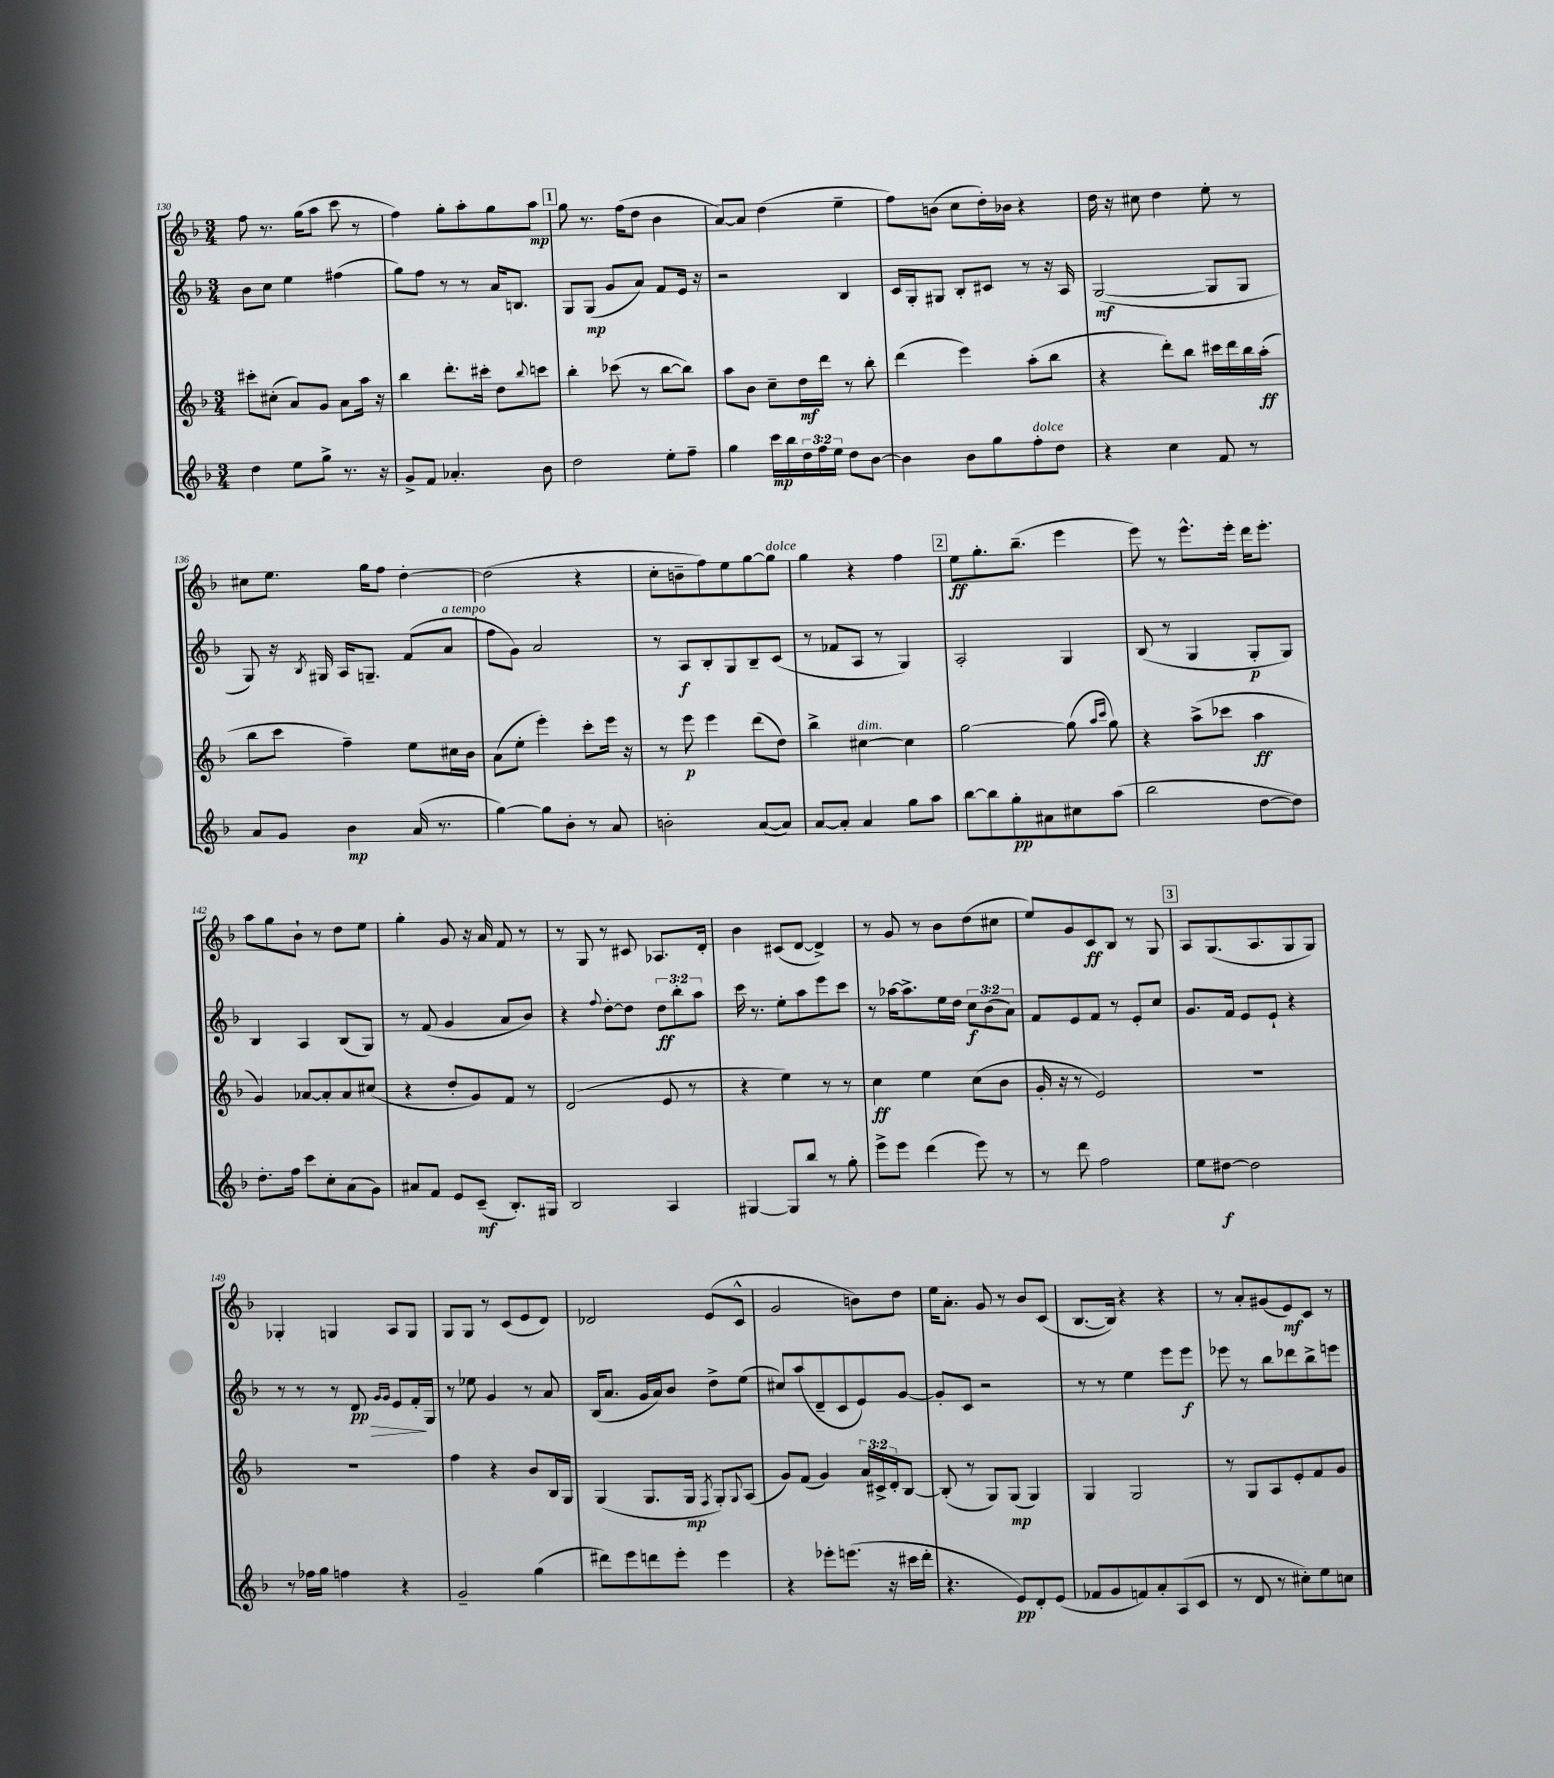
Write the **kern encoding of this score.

**kern	**dynam	**kern	**dynam	**kern	**dynam	**kern	**dynam
*part4	*part4	*part3	*part3	*part2	*part2	*part1	*part1
*staff4	*staff4	*staff3	*staff3	*staff2	*staff2	*staff1	*staff1
*clefG2	*	*clefG2	*	*clefG2	*	*clefG2	*
*k[b-]	*	*k[b-]	*	*k[b-]	*	*k[b-]	*
*M3/4	*	*M3/4	*	*M3/4	*	*M3/4	*
=130	=130	=130	=130	=130	=130	=130	=130
4dd\	.	8ccc#X'\L	.	8b-\L	.	8ff\	.
.	.	(8cc#X'\J	.	8cc\J	.	8.r	.
8ee\L	.	8a/L)	.	4ee\	.	.	.
.	.	.	.	.	.	(16gg\KL	.
8gg^\J	.	8g/J	.	.	.	8aa\J	.
8.r	.	8a\L	.	(4ff#X\	.	8ccc\	.
.	.	16aa\Jk	.	.	.	8r	.
16r	.	16r	.	.	.	.	.
=131	=131	=131	=131	=131	=131	=131	=131
8g^/L	.	4bb-\	.	8gg\L)	.	4ff\)	.
8f/J	.	.	.	8ff\J	.	.	.
4.a-X'/	.	8.ddd'\L	.	8r	.	8gg'\L	.
.	.	.	.	8r	.	8aa'\	.
.	.	16ccc#X'\Jk	.	.	.	.	.
.	.	8dd\L	.	16a/KL	.	8gg\	.
.	.	.	.	8.Bn/J	.	.	.
.	.	8qqbb-/	.	.	.	.	.
8b-\	.	8cccn\J	.	.	.	8aa\J	mp
!!LO:REH:place=s1:t=1
=132	=132	=132	=132	=132	=132	=132	=132
2dd\	.	4bb-'\	.	8G/L	.	8gg\	.
.	.	.	.	(8G/J	mp	8.r	.
.	.	(8ccc-X\	.	8g/L	.	.	.
.	.	.	.	.	.	(16ff\KL	.
.	.	8r	.	8a/J)	.	8dd\J	.
8ee'\L	.	[8bb-\L	.	8f/L	.	4b-\	.
8ff~\J	.	8bb-\J])	.	16e/Jk	.	.	.
.	.	.	.	16r	.	.	.
=133	=133	=133	=133	=133	=133	=133	=133
4gg\	.	8aa\L	.	2r	.	[8a/L)	.
.	.	8b-\J	.	.	.	8a/J]	.
16ccc\LL	mp	8cc~\L	.	.	.	(4dd\	.
16bb-\	.	.	.	.	.	.	.
24dd\	.	16dd\L	mf	.	.	.	.
24ff\	.	.	.	.	.	.	.
.	.	16ddd\JJ	.	.	.	.	.
24ee\JJ	.	.	.	.	.	.	.
8dd\L	.	8r	.	4B-/	.	4ee~\	.
[8b-\J	.	8bb-'\	.	.	.	.	.
=134	=134	=134	=134	=134	=134	=134	=134
4b-\]	.	(4ddd\	.	16c/LL	.	8ff\L)	.
.	.	.	.	16G'/J	.	.	.
.	.	.	.	8G#X/J	.	(8bn\J	.
8b-\L	.	4eee\)	.	8B-'/L	.	8cc\L	.
8gg\	.	.	.	8c#X/J	.	16dd'\L)	.
.	.	.	.	.	.	16b-X\JJ	.
!LO:TX:a:i:t=dolce	!	!	!	!	!	!	!
8ff'\	.	(8aa'\L	.	8r	.	4r	.
8dd\J	.	8bb-\J	.	16r	.	.	.
.	.	.	.	16A/	.	.	.
=135	=135	=135	=135	=135	=135	=135	=135
4r	.	4r	.	([2G/	mf	16dd\	.
.	.	.	.	.	.	16r	.
.	.	.	.	.	.	8cc#X\	.
4cc\	.	8ddd'\L)	.	.	.	4dd\	.
.	.	8bb-\J	.	.	.	.	.
8f/	.	16ccc#X\LL	.	8G/L]	.	8ee'\	.
.	.	16ddd\	.	.	.	.	.
8r	.	16bb-\	.	8G/J	.	8r	.
.	.	(16aa'\JJ	ff	.	.	.	.
!!LO:LB:g=z
=136	=136	=136	=136	=136	=136	=136	=136
8a/L	.	8bb-\L	.	8G/)	.	8cc#X\L	.
8g/J	.	8ccc\J	.	16r	.	8.ee\J	.
.	.	.	.	8qB-/	.	.	.
.	.	.	.	16G#X/	.	.	.
4b-\	mp	4ff~\)	.	16A/KL	.	.	.
.	.	.	.	8.Gn~/J	.	16gg\KL	.
.	.	.	.	.	.	8ff\J	.
(16a/	.	8ee\L	.	(8f/L	.	[4dd'\	.
8.r	.	.	.	.	.	.	.
!	!	!	!	!LO:TX:a:i:t=a tempo	!	!	!
.	.	16cc#X\L	.	8a/J	.	.	.
.	.	16b-\JJ	.	.	.	.	.
=137	=137	=137	=137	=137	=137	=137	=137
[4gg\)	.	(8a\L	.	8ff\L	.	(2dd\]	.
.	.	8ee'\J	.	8g\J)	.	.	.
8gg\L]	.	4eee'\)	.	2a/	.	.	.
8b-'\J	.	.	.	.	.	.	.
8r	.	8ccc'\L	.	.	.	4r	.
8a/	.	16eee\Jk	.	.	.	.	.
.	.	16r	.	.	.	.	.
=138	=138	=138	=138	=138	=138	=138	=138
2bn'\	.	8r	.	8r	.	8cc'\L	.
.	.	8eee\	p	8A/L	f	8bn~\	.
.	.	4eee\	.	8B-'/	.	8ff\)	.
.	.	.	.	8G/	.	8ee\	.
([8a/L	.	(8ddd\L	.	8B-~/	.	[8gg\	.
!	!	!	!	!	!	!LO:TX:a:i:t=dolce	!
8a/J])	.	8dd\J)	.	(8c/J	.	8gg\J]	.
=139	=139	=139	=139	=139	=139	=139	=139
[8a/L	.	4bb-^\	.	8r	.	4gg\	.
8a'/J]	.	.	.	8f-X/L	.	.	.
!	!	!LO:TX:a:i:t=dim.	!	!	!	!	!
4a/	.	[4cc#X\	.	8A/J	.	4r	.
.	.	.	.	8r	.	.	.
8gg\L	.	4cc#\]	.	4G/)	.	4ff\	.
8aa\J	.	.	.	.	.	.	.
!!LO:REH:place=s1:t=2
=140	=140	=140	=140	=140	=140	=140	=140
[8bb-\L	.	[2gg\	.	2A'/	.	8ee\L	ff
8bb-\]	.	.	.	.	.	8.gg'\	.
8gg'\	pp	.	.	.	.	.	.
.	.	.	.	.	.	(8.bb-~\J	.
8a#X\	.	.	.	.	.	.	.
8cc#X\	.	(8gg\]	.	4G/	.	4eee\	.
.	.	16qqaa/LL	.	.	.	.	.
.	.	16qqccc/JJ	.	.	.	.	.
(8aa\J	.	8gg\)	.	.	.	.	.
=141	=141	=141	=141	=141	=141	=141	=141
2bb-\	.	4r	.	(8B-/	.	8eee\)	.
.	.	.	.	8r	.	8r	.
.	.	(8aa^\L	.	4G/	.	8.eee^^\L	.
.	.	8ccc-X\J	.	.	.	.	.
.	.	.	.	.	.	16eee'\Jk	.
[8dd\L	.	4aa\	ff	8G'/L	p	16ddd\KL	.
.	.	.	.	.	.	8.eee'\J	.
8dd\J])	.	.	.	8G/J)	.	.	.
!!LO:LB:g=z
=142	=142	=142	=142	=142	=142	=142	=142
8.dd'\L	.	4g/)	.	4B-/	.	8aa\L	.
.	.	.	.	.	.	8gg\	.
16ff\Jk	.	.	.	.	.	.	.
8ccc\L	.	[8a-X/L	.	4A/	.	8b-`\J	.
8cc'\	.	8a-'/]	.	.	.	8r	.
(8a\	.	8a-/	.	(8B-/L	.	8dd\L	.
8g\J)	.	(8cc#X/J	.	8G/J)	.	8ee\J	.
=143	=143	=143	=143	=143	=143	=143	=143
8a#X/L	.	4r	.	8r	.	4gg'\	.
8f/J	.	.	.	(8f/	.	.	.
8e/L	.	8dd'/L	.	4g/	.	8g/	.
(8c~/J	mf	8g/)	.	.	.	16r	.
.	.	.	.	.	.	16a/	.
8.B-'/L)	.	8f/J	.	8a/L	.	8f/	.
.	.	8r	.	8b-/J)	.	8r	.
16G#X/Jk	.	.	.	.	.	.	.
=144	=144	=144	=144	=144	=144	=144	=144
2B-/	.	(2d/	.	4r	.	8r	.
.	.	.	.	.	.	8G/	.
.	.	.	.	8qqff/	.	.	.
.	.	.	.	[8dd'\L	.	8r	.
.	.	.	.	8dd\J]	.	8c#X/	.
4A/	.	8e/	.	12dd\L	ff	8.A-X/L	.
.	.	.	.	12bb-'\	.	.	.
.	.	8r	.	.	.	.	.
.	.	.	.	12aa\J	.	.	.
.	.	.	.	.	.	16d'/Jk	.
=145	=145	=145	=145	=145	=145	=145	=145
[4G#X/	.	4r	.	16ccc\	.	4b-\	.
.	.	.	.	8.r	.	.	.
8G#/L]	.	4ee\)	.	8ee'\L	.	(8c#X/L	.
8bb-/J	.	.	.	8aa\	.	[8d/J	.
8r	.	8r	.	8eee\	.	4d^/])	.
8gg'\	.	8r	.	8ccc\J	.	.	.
=146	=146	=146	=146	=146	=146	=146	=146
8eee^\L	.	4cc\	ff	8r	.	8r	.
8eee\J	.	.	.	[16aa-X\KL	.	8g/	.
.	.	.	.	8.aa-^\]	.	.	.
(4ddd\	.	4ee\	.	.	.	8r	.
.	.	.	.	16ee\L	.	8b-\L	.
.	.	.	.	16dd\JJ	.	.	.
8eee\)	.	(8cc\L	.	12cc\L	f	(8dd\	.
.	.	.	.	(12b-\	.	.	.
8r	.	8b-\J	.	.	.	8cc#X\J	.
.	.	.	.	12a\J)	.	.	.
=147	=147	=147	=147	=147	=147	=147	=147
8r	.	16g'/	.	8f/L	.	8ee/L)	.
.	.	16r	.	.	.	.	.
8ddd\	.	8r	.	8e/	.	8g/	.
2ff\	.	2e/)	.	8f/J	.	8c/	ff
.	.	.	.	8r	.	8B-/J	.
.	.	.	.	8e'/L	.	8r	.
.	.	.	.	8cc/J	.	8G/	.
!!LO:REH:place=s1:t=3
=148	=148	=148	=148	=148	=148	=148	=148
8ee\L	.	2.r	.	8.g/L	.	8A/L	.
[8dd#X\J	f	.	.	.	.	(8.G/	.
.	.	.	.	16f/Jk	.	.	.
2dd#\]	.	.	.	8e/L	.	.	.
.	.	.	.	.	.	8.A/	.
.	.	.	.	8e`/J	.	.	.
.	.	.	.	4r	.	8G/	.
.	.	.	.	.	.	8G/J)	.
!!LO:LB:g=z
=149	=149	=149	=149	=149	=149	=149	=149
8r	.	2.r	.	8r	.	4G-X'/	.
16ff-X\LL	.	.	.	8r	.	.	.
16gg\JJ	.	.	.	.	.	.	.
4ffn\	.	.	.	8r	.	4Gn/	.
!	!	!	!	!	!LO:HP:b	!	!
.	.	.	.	8d/	> pp	.	.
.	.	.	.	16qqg/LL	.	.	.
.	.	.	.	16qqg/JJ	.	.	.
4r	.	.	.	8e/L	.	8A/L	.
.	.	.	.	16f'/L	.	8G/J	.
.	.	.	.	16G/JJ	]	.	.
=150	=150	=150	=150	=150	=150	=150	=150
2g~/	.	4ff\	.	8r	.	8G/L	.
.	.	.	.	8ee-X\	.	8G/J	.
.	.	4r	.	4g/	.	8r	.
.	.	.	.	.	.	(8c/L	.
(4gg\	.	8b-/L	.	8r	.	8e/	.
.	.	16B-/L	.	8a/	.	8d/J)	.
.	.	16G/JJ	.	.	.	.	.
=151	=151	=151	=151	=151	=151	=151	=151
8ddd#X\L)	.	(4G/	.	(16B-/KL	.	2d-X/	.
.	.	.	.	8.a/J	.	.	.
8eee\	.	.	.	.	.	.	.
8dddn\	.	8.G/L	.	16g/LL	.	.	.
.	.	.	.	16a/J)	.	.	.
8eee'\J	.	.	.	8b-/J	.	.	.
.	.	16G/Jk	mp	.	.	.	.
.	.	8qF/	.	.	.	.	.
4eee\	.	8G'/L)	.	8dd^\L	.	(8e/L	.
.	.	8qqG/	.	.	.	.	.
.	.	(8A/J	.	(8ee\J	.	8c^^/J	.
=152	=152	=152	=152	=152	=152	=152	=152
4r	.	8g/L)	.	8cc#X/L)	.	2g/	.
.	.	(8f/J	.	(8aa/	.	.	.
8eee-X'\L	.	4g/)	.	8d~/	.	.	.
(8.eeen\J	.	.	.	8c/	.	.	.
.	.	24a/LL	.	8e/)	.	8bn\L)	.
.	.	24c#X^/	.	.	.	.	.
16r	.	.	.	.	.	.	.
.	.	24d'/J	.	.	.	.	.
16ccc#X\LL	.	[8B-/J	.	[8g/J	.	8dd\J	.
16ddd'\JJ	.	.	.	.	.	.	.
=153	=153	=153	=153	=153	=153	=153	=153
4.r	.	(8B-'/]	.	8g'/L]	.	16ee\KL	.
.	.	.	.	.	.	8.a'\J	.
.	.	8r	.	8c/J	.	.	.
.	.	8G/L)	.	2r	.	8g/	.
8e/L)	pp	(8G/J	mp	.	.	8r	.
8d'/	.	4G/)	.	.	.	8b-/L	.
(8e/J	.	.	.	.	.	(8c/J	.
=154	=154	=154	=154	=154	=154	=154	=154
8f-X/L	.	4G/	.	8r	.	[8.B-/L	.
8g/	.	.	.	8r	.	.	.
.	.	.	.	.	.	16B-/Jk])	.
8fn/)	.	2G/	.	4ee\	.	4r	.
8a'/	.	.	.	.	.	.	.
(8A/	.	.	.	8eee\L	.	4r	.
8c/J	.	.	.	8eee\J	f	.	.
=155	=155	=155	=155	=155	=155	=155	=155
8r	.	8r	.	8eee-X\	.	8r	.
8d/	.	8G/L	.	8r	.	8a'/L	.
8r	.	8A/	.	8bb-\L	.	(8g#X/	.
8cc#X'\L)	.	8e'/	.	8ddd-X\	.	8e/)	mf
8ee\	.	8f/	.	8bb-^\	.	8c/J	.
8ccn\J	.	8g/J	.	8eeen\J	.	8r	.
==	==	==	==	==	==	==	==
*-	*-	*-	*-	*-	*-	*-	*-
